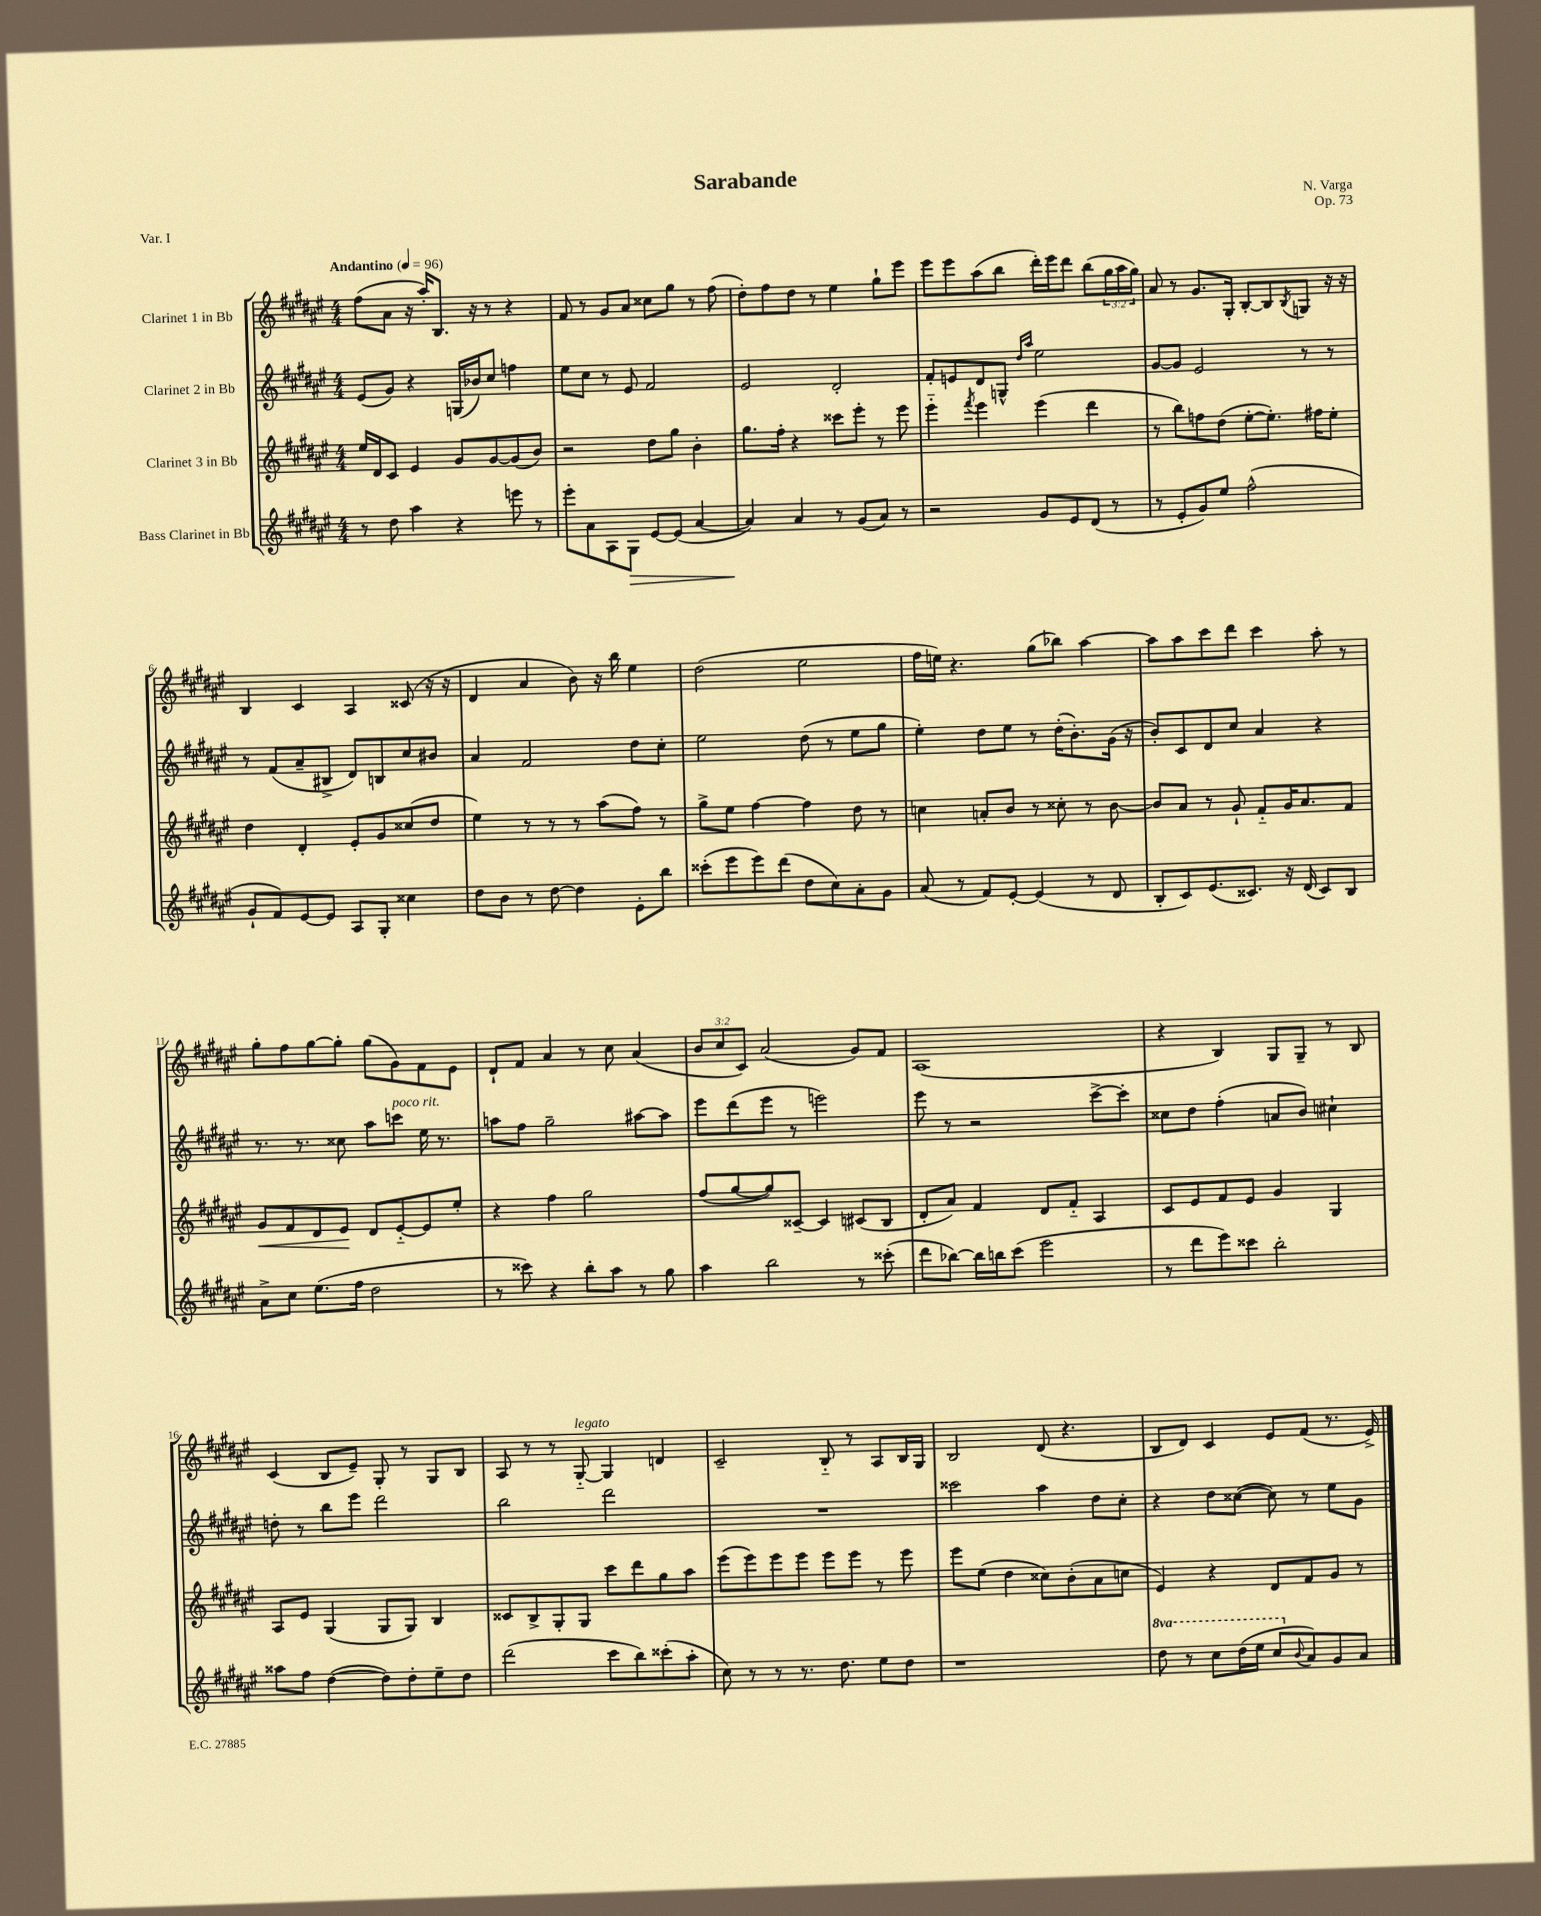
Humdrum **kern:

**kern	**kern	**kern	**kern
*staff4	*staff3	*staff2	*staff1
*clefG2	*clefG2	*clefG2	*clefG2
*k[f#c#g#d#a#e#]	*k[f#c#g#d#a#e#]	*k[f#c#g#d#a#e#]	*k[f#c#g#d#a#e#]
*M4/4	*M4/4	*M4/4	*M4/4
*MM96	*MM96	*MM96	*MM96
8r	16ee#/LL	(8e#/L	(8ff#\L
.	16d#/J	.	.
8dd#\	8c#/J	8g#/J)	8a#\J
4aa#\	4e#/	4r	16r
.	.	.	16aa#'/LK)
.	.	.	8.B/J
4r	8g#/L	(16G/LL	.
.	.	16b-/J)	16r
.	[8g#/	8cc#/J	8r
8eee\	(8g#/]	4ff\	4r
8r	8b/J)	.	.
=	=	=	=
8eee#'\L	2r	8ee#\L	8f#/
8a#\	.	8cc#\J	8r
8A#\	.	8r	8g#/L
8G#\J	.	8e#/	8a#/J
[8e#/L	8dd#\L	2f#/	8cc##\L
(8e#/]J	8gg#\J	.	8gg#\J
[4a#/	4b'\	.	8r
.	.	.	(8ff#\
=	=	=	=
4a#/])	8.gg#\L	2e#/	8dd#'\L)
.	.	.	8ff#\
.	16ff#'\Jk	.	.
4a#/	4r	.	8dd#\J
.	.	.	8r
8r	8ccc##\L	2d#'/	4ee#\
(8g#/L	8eee#'\J	.	.
8a#/J)	8r	.	8gg#`\L
8r	8eee#\	.	8eee#\J
=	=	=	=
2r	4eee#'~\	8f#'/L	8eee#\L
.	.	8e/	8eee#\
.	8qfff#/	.	.
.	4eee#\	8d#/	(8aa#\
.	.	8G^^/J	8bb\J
.	.	16qqdd#/LL	.
.	.	16qqaa#/JJ	.
8g#/L	(4eee#\	2ee#\	16ddd#'\LL)
.	.	.	16eee#\J
8e#/	.	.	8ddd#\J
(8d#/J	4ddd#\	.	(8bb\L
8r	.	.	24gg#\L
.	.	.	24aa#\
.	.	.	24gg#\JJ)
=	=	=	=
8r	8r	[8g#/L	8a#/
8e#'/L	8bb\L)	8g#/]J	8r
8g#/)	8ff\	2e#/	8.g#/L
8ee#/J	(8dd#\J	.	.
.	.	.	16G#'/Jk
(2ff#^^\	[8ee#'\L	.	[8B'/L
.	8.ee#'\]J)	.	8B/]
.	.	.	8qB/
.	.	8r	8G/J
.	16ff#\LK	.	.
.	8ee#'\J	8r	16r
.	.	.	16r
=	=	=	=
8g#`/L	4dd#\	8r	4B/
8f#/)	.	(8f#/L	.
[8e#/	4d#'/	8a#~/	4c#/
8e#/]J	.	8B#^/J	.
8A#/L	8e#'/L	8d#/L)	4A#/
8G#'/J	8g#/	8B/	.
4cc##\	(8cc##/	8cc#/	(8c##/
.	8dd#/J	8b#/J	16r
.	.	.	16r
=	=	=	=
8dd#\L	4ee#\)	4a#/	4d#/
8b\J	.	.	.
8r	8r	2f#/	4a#/
[8dd#\	8r	.	.
4dd#\]	8r	.	8b\)
.	(8aa#\L	.	16r
.	.	.	16bb\
8e#'\L	8ff#\J)	8dd#\L	4ee#\
8bb\J	8r	8cc#'\J	.
=	=	=	=
(8ccc##'\L	8gg#^\L	2ee#\	(2dd#\
8eee#\	8ee#\J	.	.
8eee#\)	[4ff#\	.	.
(8ddd#\J	.	.	.
8dd#\L	4ff#\]	(8dd#\	2ee#\
8cc#\)	.	8r	.
8a#'\	8dd#\	8ee#\L	.
8g#\J	8r	8gg#\J	.
=	=	=	=
(8a#/	4cc\	4ee#'\)	16ff#\LL
.	.	.	16ee\JJ)
8r	.	.	4.r
8f#/L)	8a'/L	8dd#\L	.
[8e#'/J	8b/J	8ee#\J	.
(4e#/]	8r	8r	(8gg#\L
.	8cc##'\	(16dd#'\LK	8bb-\J)
.	.	8.b'\)	.
8r	8r	.	[4aa#\
8d#/	[8b\	(16g#\Jk	.
.	.	16r	.
=	=	=	=
8B'/L	8b/]L	8b'/L)	8aa#\]L
8c#/)	8a#/J	8c#/	8aa#\
(8.e#/	8r	8d#/	8ccc#\
.	8g#`/	8cc#/J	8ddd#\J
8.c##/J)	.	.	.
.	8f#'~/L	4a#/	4ccc#\
16r	16g#/K	.	.
(16d#/	8.a#/	.	.
8c##/L)	.	4r	8aa#'\
8B/J	8f#/J	.	8r
=	=	=	=
8a#^\L	8g#/L	8.r	8gg#'\L
8cc#\J	8f#/	.	8ff#\
.	.	8.r	.
(8.ee#\L	8d#/	.	[8gg#\
.	8e#/J	8cc##\	8gg#'\]J
16ff#\Jk	.	.	.
2dd#\	8d#/L	8aa#\L	(8gg#\L
.	[8e#'~/	8ccc\J	8g#\)
.	8e#/]	16ee#\	8f#\
.	.	8.r	.
.	8ee#'/J	.	8e#\J
=	=	=	=
8r	4r	8aa\L	8d#`/L
8ccc##\)	.	8ff#\J	8f#/J
4r	4ff#\	2gg#~\	4a#/
8bb'\L	2gg#\	.	8r
8aa#\J	.	.	8cc#\
8r	.	[8aa#\L	(4a#/
8gg#\	.	8aa#\]J	.
=	=	=	=
4aa#\	(8ff#/L	8eee#\L	12b/L
.	.	.	12cc#/
.	[8gg#/	(8ddd#\	.
.	.	.	12c#/J)
2bb\	8gg#/])	8eee#\J	(2a#/
.	[8c##~/J	8r	.
.	4c##/]	2eee\)	.
8r	(8c#/L	.	8g#/L)
(8ccc##'\	8B/J	.	8f#/J
=	=	=	=
8ddd#\L	8d#'/L	8eee#\	(1A#
[8bb-\J)	8a#/J)	8r	.
16bb-\]LL	4f#/	2r	.
16bb\J	.	.	.
(8ccc#\J	.	.	.
2eee#\	8d#/L	.	.
.	8f#'~/J	.	.
.	4A#/	[8ccc#^\L	.
.	.	8ccc#'\]J	.
=	=	=	=
8r	8c#/L	8cc##\L	4r
8ddd#\L	8e#/	8dd#\J	.
8eee#\)	8f#/	(4ff#'\	4B/)
8ccc##\J	8e#/J	.	.
2bb'\	4g#/	8a/L	8G#/L
.	.	8b/J)	8G#~/J
.	4G#/	4cc#`\	8r
.	.	.	8B/
=	=	=	=
8aa##\L	8A#/L	8dd'\	(4c#/
8ff#\J	8e#/J	8r	.
([4dd#\	(4G#/	8bb\L	8B/L
.	.	8eee#\J	8e#~/J)
8dd#\]L)	8G#/L	2ddd#\	8G#'/
8dd#'\	8G#/J)	.	8r
8ee#~\	4B/	.	8G#/L
8dd#\J	.	.	8B/J
=	=	=	=
(2ddd#\	8c##/L	2bb\	8A#/
.	8B^/	.	8r
.	8G#'/	.	8r
.	8G#/J	.	[8G#'~/
8ccc#\L	8ccc#\L	2ddd#\	4G#/]
8bb\)	8ddd#\	.	.
(8ccc##'\	8gg#\	.	4d/
8aa#'\J	8aa#\J	.	.
=	=	=	=
8cc#\)	(8eee#\L	1r	2c#~/
8r	8eee#\)	.	.
8r	8eee#\	.	.
8.r	8eee#\J	.	.
.	8eee#\L	.	8B'~/
8.dd#\	.	.	.
.	8eee#\J	.	8r
8ee#\L	8r	.	8A#/L
8dd#\J	8eee#\	.	16B/L
.	.	.	16G#/JJ
=	=	=	=
1r	8eee#\L	2ccc##\	2B/
.	(8ee#\J	.	.
.	4dd#\	.	.
.	8cc##\L)	4aa#\	(8d#/
.	(8b'\	.	4.r
.	8a#\	8dd#\L	.
.	8cc\J	8cc#'\J	.
=	=	=	=
8ddd#\	4e#/)	4r	8B/L
8r	.	.	8d#/J)
8ccc#\L	4r	8dd#\L	4c#/
(16ddd#\L	.	([8cc##\J	.
16eee#\JJ	.	.	.
8ccc#/L	8d#/L	8cc##\])	8e#/L
8qqb/	.	.	.
8a#/)	8f#/	8r	(8f#/J
8g#/	8g#/J	8ee#\L	8.r
8a#/J	8r	8g#\J	.
.	.	.	16e#^/)
==	==	==	==
*-	*-	*-	*-
